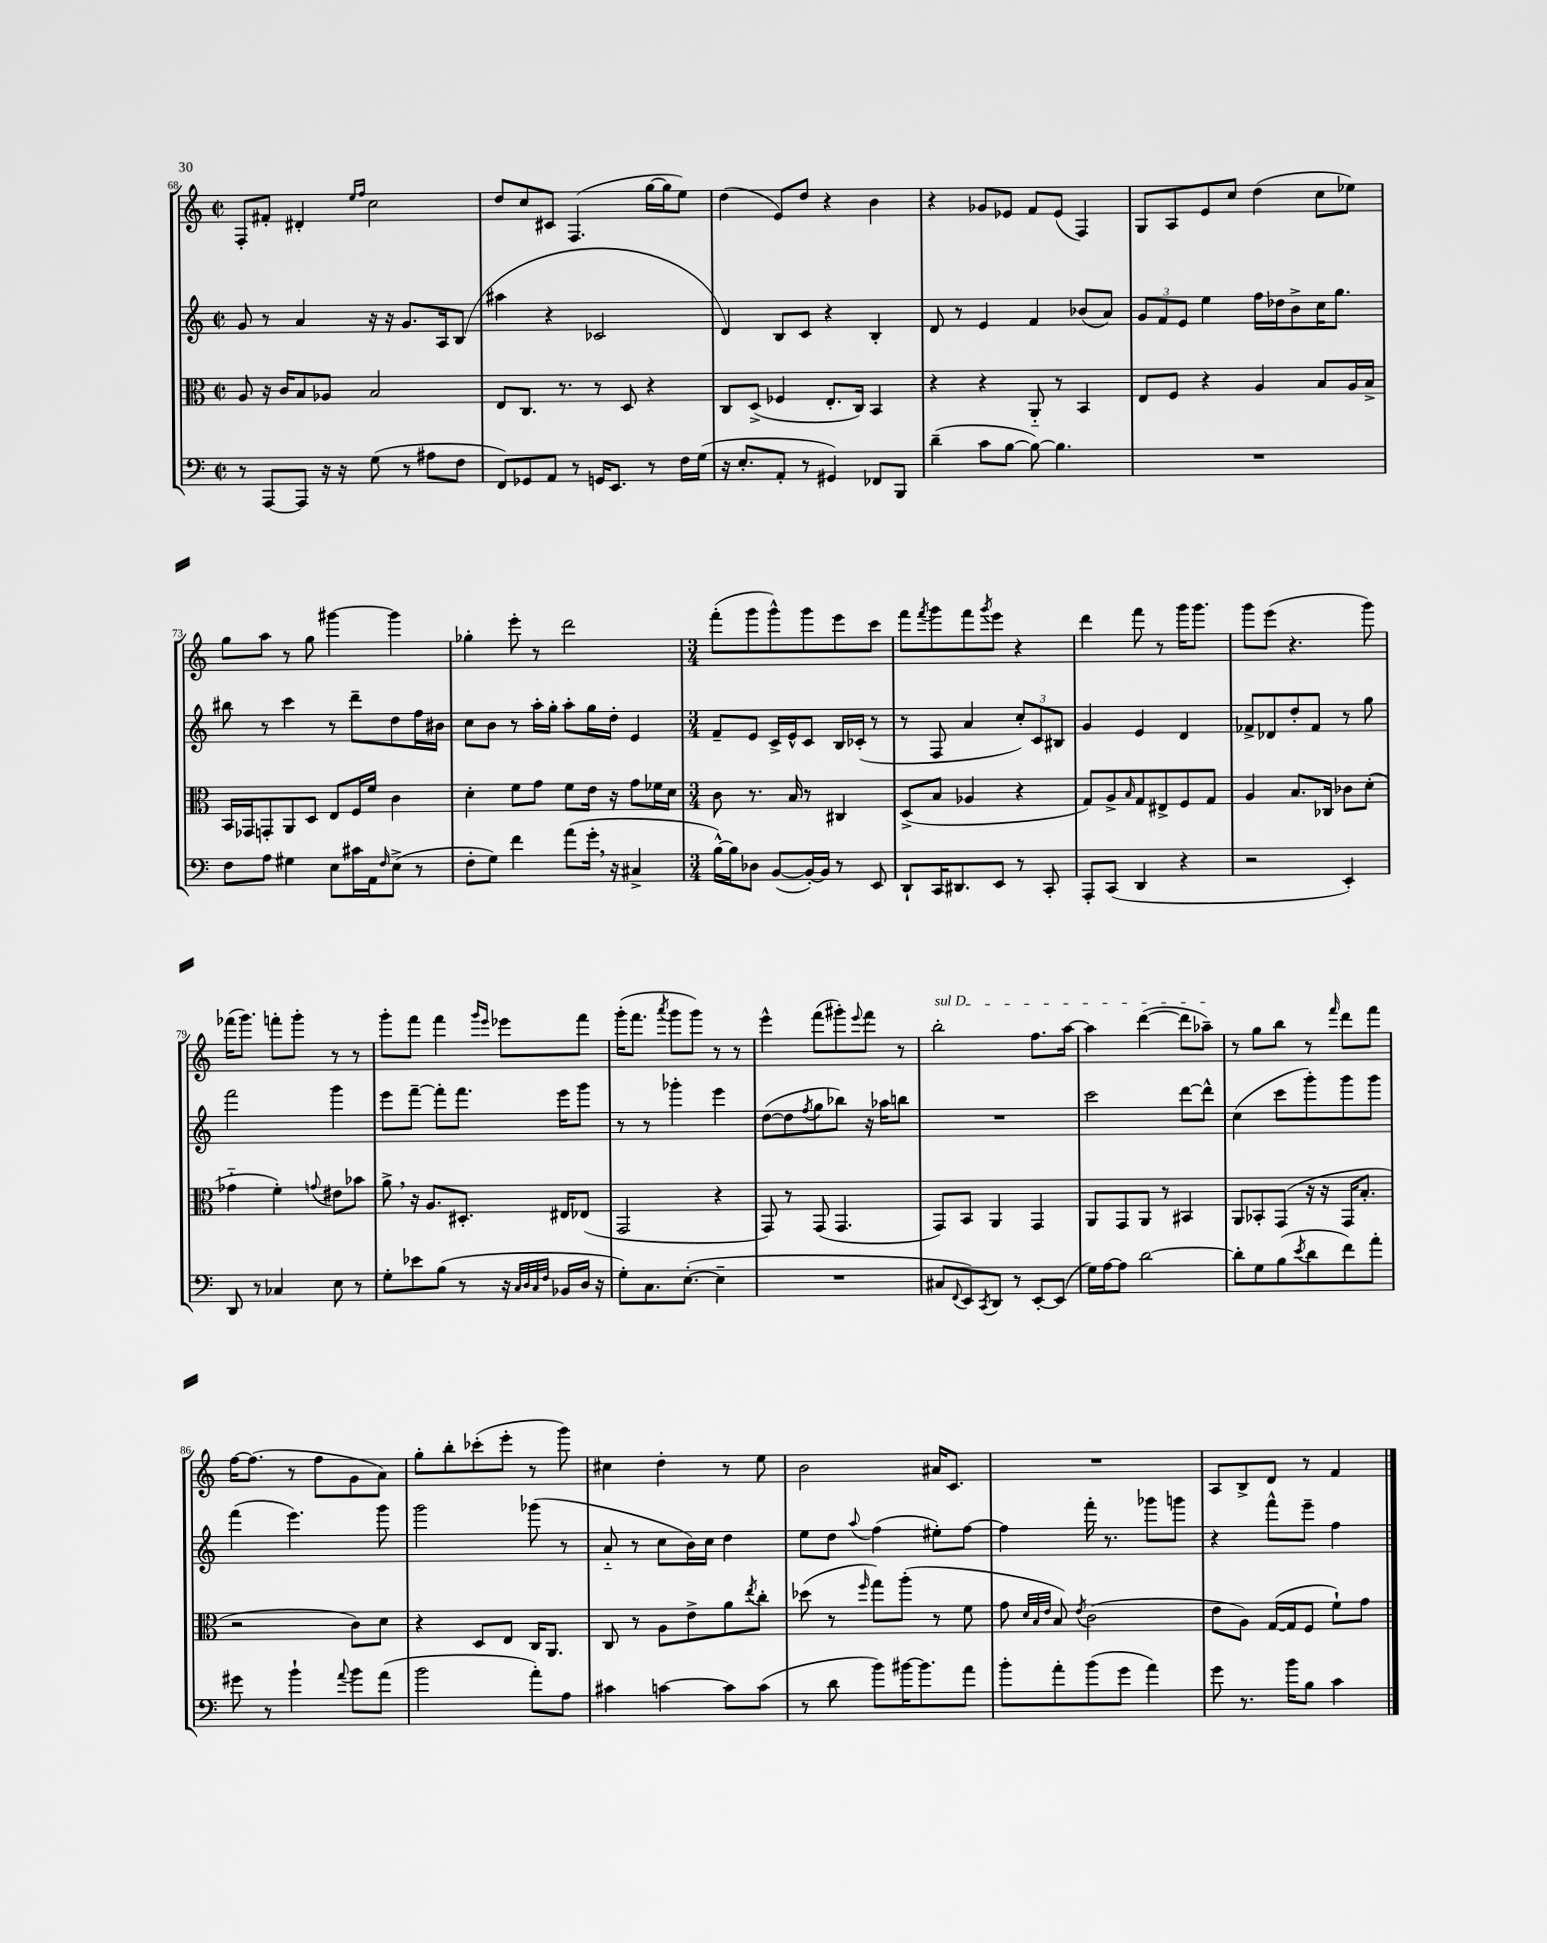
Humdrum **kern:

**kern	**kern	**kern	**kern
*staff4	*staff3	*staff2	*staff1
*clefF4	*clefC3	*clefG2	*clefG2
*k[]	*k[]	*k[]	*k[]
*M2/2	*M2/2	*M2/2	*M2/2
*met(c|)	*met(c|)	*met(c|)	*met(c|)
8r	8A	8g	8F'
[8AAA	16r	8r	8f#'
.	16c	.	.
8AAA]	8B	4a	4d#'
16r	8A-	.	.
16r	.	.	.
.	.	.	16qqee
.	.	.	16qqff
(8G	2B	16r	2cc
.	.	16r	.
8r	.	8.g	.
8A#	.	.	.
.	.	16A	.
8F	.	(8B	.
=	=	=	=
8FF)	8E	4aa#	8dd
8GG-	8.C	.	8cc
8AA	.	4r	8c#
.	8.r	.	.
8r	.	.	(4.F
16GG	8r	2c-	.
8.EE	.	.	.
.	8D	.	.
8r	4r	.	[16gg
.	.	.	16gg]
16F	.	.	8ee)
(16G	.	.	.
=	=	=	=
16r	8C	4d)	(4dd
8.E'	.	.	.
.	(8D^	.	.
8AA'	4F-	8B	8e)
8r	.	8c	8dd
4GG#)	8.E'	4r	4r
.	16C)	.	.
8FF-	4BB	4B'	4b
8BBB	.	.	.
=	=	=	=
(4d~	4r	8d	4r
.	.	8r	.
8c	4r	4e	8g-
[8B	.	.	8e-
8B_)	8AA'~	4f	8f
4.B]	8r	.	(8e-
.	4BB	(8b-	4F)
.	.	8a)	.
=	=	=	=
1r	8E	12g	8G
.	.	12f	.
.	8F	.	8A
.	.	12e	.
.	4r	4ee	8e
.	.	.	8cc
.	4A	16ff	(4dd
.	.	16dd-	.
.	.	8b^	.
.	8B	16cc	8cc
.	.	8.gg	.
.	16A	.	8ee-)
.	16B^	.	.
=	=	=	=
8F	16BB	8bb#	8gg
.	16GG-	.	.
8A	8GG'	8r	8aa
4G#	8AA	4ccc	8r
.	8D	.	8gg
8E	8E	8r	[4ggg#
16c#	16F	8ddd~	.
16AA	16f	.	.
16qqF	.	.	.
(8E^	4c	8dd	4ggg#]
8r	.	16ff	.
.	.	16b#	.
=	=	=	=
8F'	4d'	8cc	4gg-'
8G)	.	8b	.
4f	8f	8r	8eee'
.	8g	16aa'	8r
.	.	16gg'	.
(8a	8f	8aa'	2ddd
16g'	16e	16gg	.
16r	16r	16dd'	.
4C#^	8g	4e	.
.	16f-	.	.
.	16d	.	.
=	=	=	=
*M3/4	*M3/4	*M3/4	*M3/4
[16B^^)	8c	8f~	(8fff'
16B]	.	.	.
8D-	8.r	8e	8ggg
([8BB	.	16c^	8ggg^^)
.	16B	16e^^	.
16BB'_)	8r	8c	8ggg
16BB]	.	.	.
8r	4C#	16B	8eee
.	.	(16c-'	.
8EE	.	8r	8ccc
=	=	=	=
8DD`	(8D^	8r	8fff
.	.	.	8qfff
16CC	8B	8F	8ggg
8.DD#	.	.	.
.	4A-	4a	8fff
.	.	.	8qggg
8EE	.	.	8eee
8r	4r	12cc')	4r
.	.	12c	.
8CC'	.	.	.
.	.	12B#	.
=	=	=	=
8AAA'	8G)	4g	4ddd
(8CC	8A^	.	.
.	16qqB	.	.
4DD	8G	4e	8fff
.	8E#^	.	8r
4r	8F	4d	16ggg
.	.	.	8.ggg
.	8G	.	.
=	=	=	=
2r	4A	8f-^	8ggg
.	.	8d-	(8eee
.	8.B	8dd'	4.r
.	.	8f-	.
.	16C-	.	.
4EE')	8c-	8r	.
.	(8d'	8gg	8ggg)
=	=	=	=
8DD	4g-'~	2fff	(16fff-
.	.	.	8.ggg)
8r	.	.	.
4C-	4f')	.	8fff'
.	.	.	8ggg'
.	8qqg	.	.
8E	8e#	4ggg	8r
8r	8b-	.	8r
=	=	=	=
8G'	8a^	8eee	8ggg'
8e-	16r	[8fff~	8fff
.	8.A	.	.
(8B	.	8fff']	4fff
8r	8.D#'	8.fff	.
.	.	.	16qqggg
.	.	.	16qqeee
16r	.	.	8eee-
32qqC	.	.	.
32qqD	.	.	.
32qqC	.	.	.
32qqF	.	.	.
16BB-	16E#	16eee	.
16D	(8E-	8ggg	8fff
16r	.	.	.
=	=	=	=
8G')	2GG	8r	(16ggg'
.	.	.	8.fff
8.C	.	8r	.
.	.	.	8qaaa
.	.	4ggg-'	8ggg
([8.E'	.	.	.
.	.	.	8ggg)
4E~]	4r	4eee	8r
.	.	.	8r
=	=	=	=
2.r	8GG)	([8dd	4eee^^
.	8r	8dd]	.
.	.	8qff	.
.	(8GG	8gg	(8fff
.	4.GG	8bb-)	8ggg#')
.	.	.	8qqeee
.	.	16r	8fff
.	.	16aa-	.
.	.	8bb	8r
=	=	=	=
8C#	8GG)	2.r	2bb'
8qqFF	.	.	.
8EE)	8BB	.	.
8qCC	.	.	.
8DD	4AA	.	.
8r	.	.	.
[8EE'	4GG	.	8.ff
(8EE]	.	.	.
.	.	.	[16aa
=	=	=	=
16G)	8AA	2ccc	4aa]
[16A	.	.	.
8A]	8GG	.	.
[2d	8AA	.	([4ddd
.	8r	.	.
.	4BB#	[8ddd	8ddd]
.	.	8ddd^^]	8aa-~)
=	=	=	=
8d']	8AA	(4cc	8r
8G	8BB-'	.	8gg
(8B	(8GG	8ccc	8bb
8qe	.	.	.
8d	16r	8ggg')	8r
.	16r	.	.
.	.	.	16qqfff
8f)	16GG	8ggg	8ddd
.	8.B'	.	.
8a'	.	8ggg	8fff
=	=	=	=
8g#	2r	(4fff	[16ff
.	.	.	(8.ff]
8r	.	.	.
4b`	.	4.eee)	8r
.	.	.	8ff
8qqa	.	.	.
8b	8c)	.	8g
(8a	8d	8ggg	8a)
=	=	=	=
2b	4r	2ggg	8gg'
.	.	.	8bb'
.	8D	.	(8ccc-'
.	8E	.	8eee'
8a')	16C	(8ggg-	8r
.	8.AA	.	.
8A	.	8r	8ggg)
=	=	=	=
4c#	8C	8a'~	4cc#
.	8r	8r	.
[4c	8A	8cc	4dd'
.	8e^	16b)	.
.	.	16cc	.
8c]	8a	4dd	8r
.	8qee	.	.
(8c	8cc'	.	8ee
=	=	=	=
8r	(8dd-	8ee	2b
8d	8r	8dd	.
.	16qqff	8qqaa	.
8b)	8gg)	(4ff	.
[16b#	(8aa'	.	.
8.b#]	.	.	.
.	8r	8ee#')	16a#
.	.	.	8.c
8a	8f	[8ff	.
=	=	=	=
8b'	8g	4ff]	2.r
.	32qqd	.	.
.	32qqB	.	.
.	32qqe	.	.
8a'	8B)	.	.
.	8qe	.	.
(8b	(2c	16fff'	.
.	.	8.r	.
8g	.	.	.
4a)	.	8ggg-	.
.	.	8ggg	.
=	=	=	=
8g	8e	4r	8A
8.r	8A)	.	8B^
.	([16G	8fff^^	8d
16b	16G]	.	.
8B	8F	8eee~	8r
4c	8f`)	4ff	4f
.	8g	.	.
==	==	==	==
*-	*-	*-	*-
